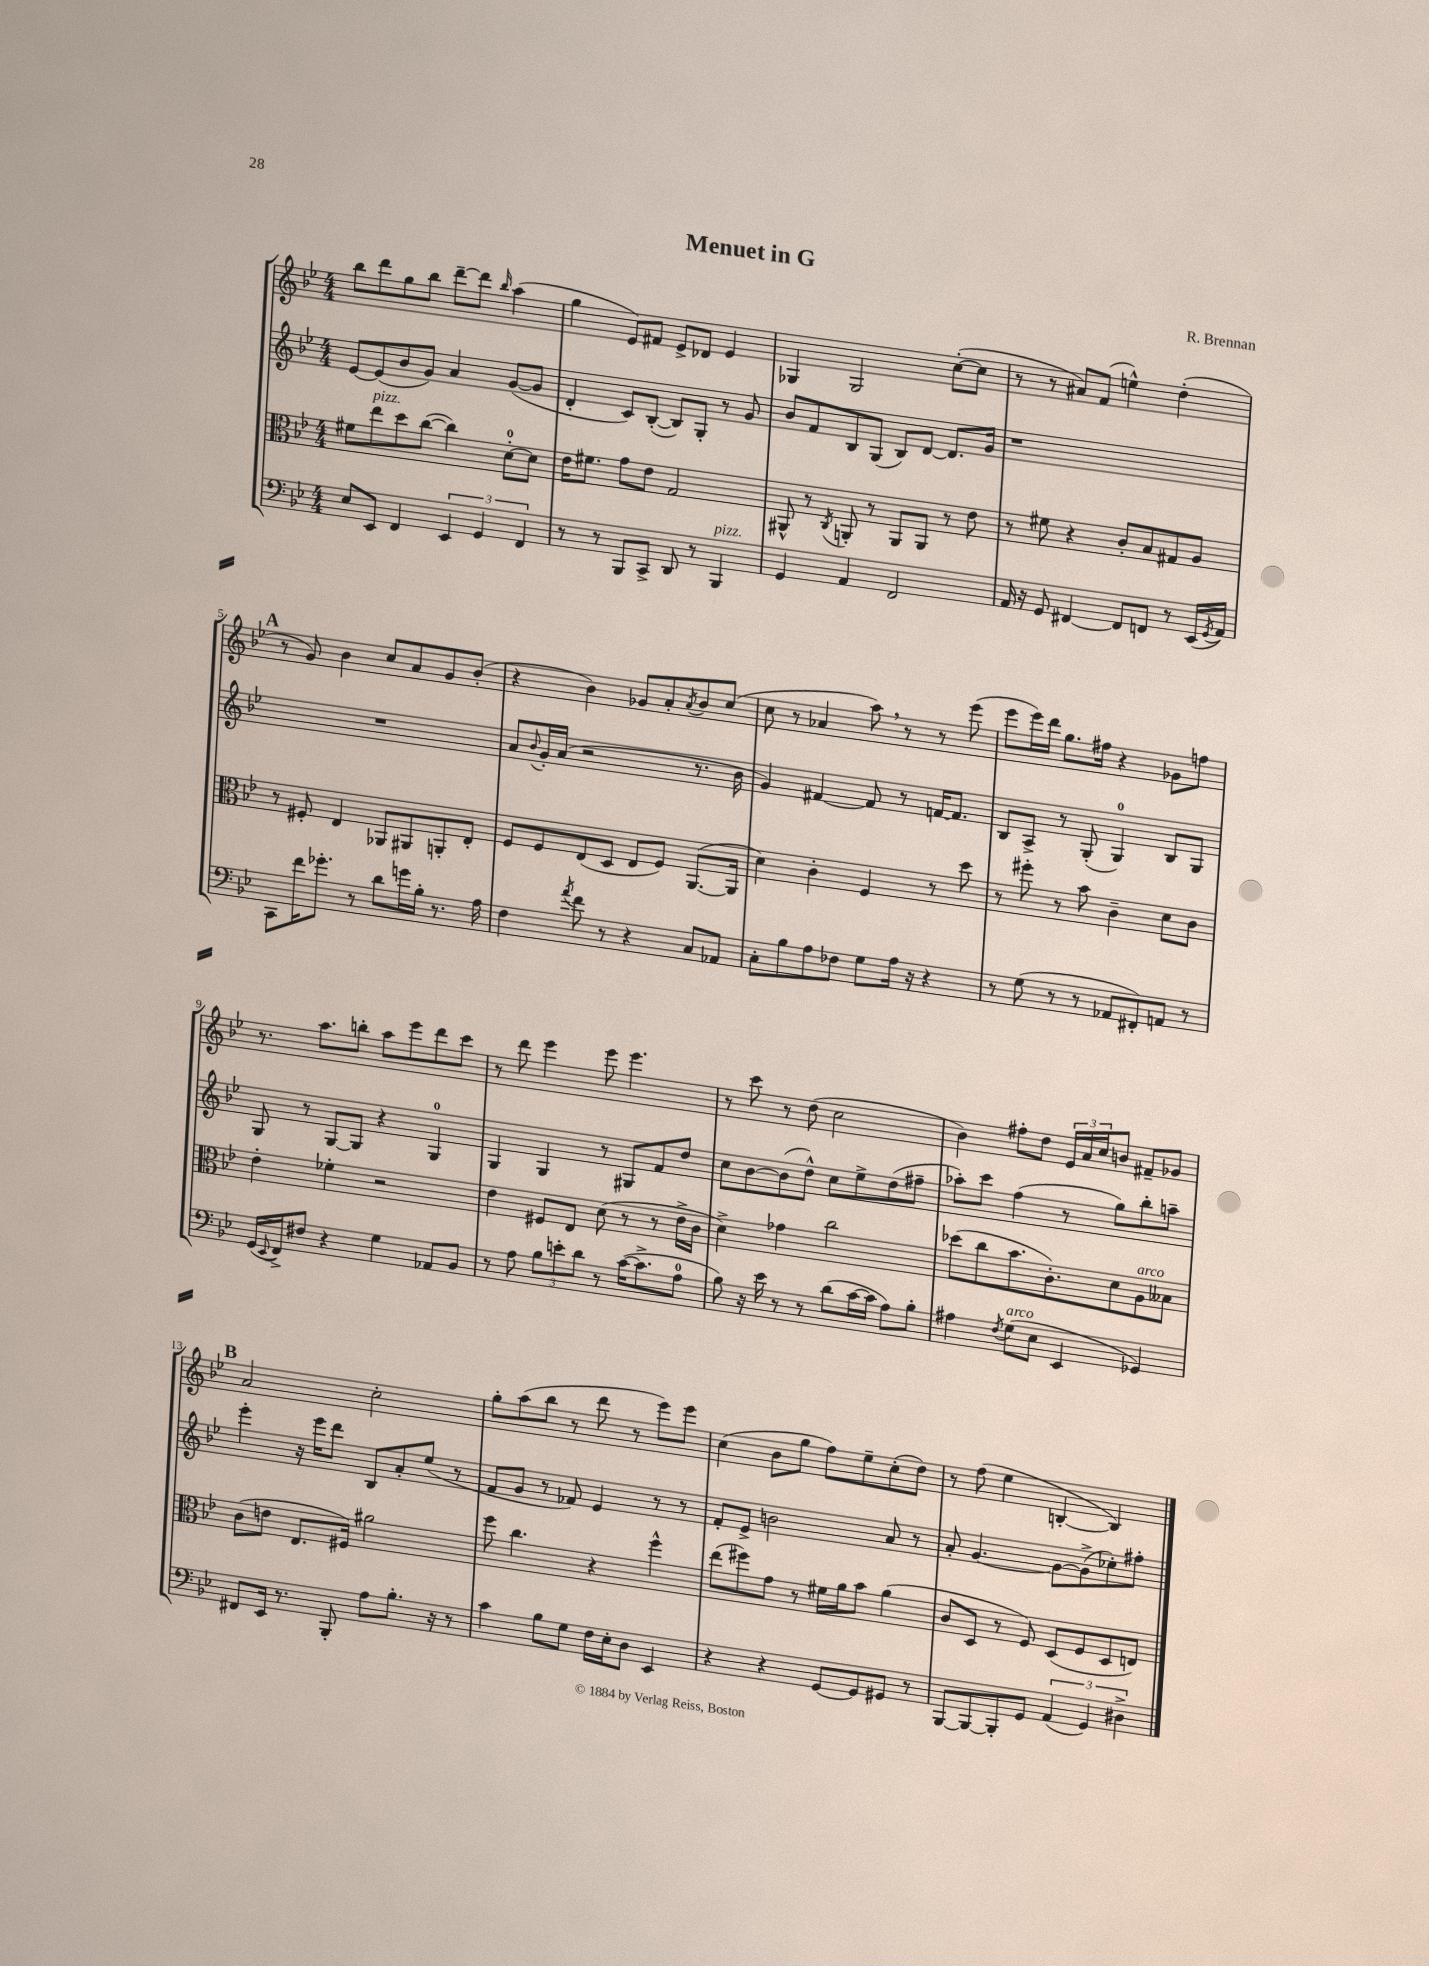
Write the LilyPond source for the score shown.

\header { title = "Menuet in G" composer = "R. Brennan" }
<<
\new StaffGroup <<
\new Staff = "s0" {
    \clef treble \key bes \major \numericTimeSignature \time 4/4
    bes''8 d'''8 g''8 bes''8 d'''8~-- d'''8 \grace { bes''16 } a''4( |
    g''4 ees'8) fis'8 ees'8-> des'8 ees'4 |
    ges4 ges2 c''8~-.( c''8 |
    r8 r8 ais'8) f'8( e''4-^) d''4-.( |
    \mark \markup { \bold "A" } r8 g'8) bes'4 c''8 a'8 g'8 bes'8-.( |
    r4 bes'4) ges'8 a'8-. \acciaccatura { a'8 } bes'8 c''8( |
    c''8 r8 aes'4 a''8) \breathe r8 r8 ees'''8( |
    ees'''8 ees'''16) d'''16 g''8. fis''16 r4 ges'8 f''8 |
    r8. a''8. b''8-. a''8 ees'''8 d'''8 c'''8 |
    r8 d'''8 ees'''4 ees'''8 ees'''4. |
    r8 c'''8 r8 d''8( c''2 |
    bes'4) fis''8-. d''8 \tuplet 3/2 { ees'16 a'16 c''16 } b'8 fis'8-- ges'8 |
    \mark \markup { \bold "B" } a'2 c''2-. |
    g''8-. a''8( bes''8 r8 d'''8 r8 ees'''8) ees'''8 |
    c''4( bes'8 g''8 f''8) ees''8-- c''8-.( d''8) |
    r8 f''8( ees''4 b4~-. b4) \bar "|." |
}
\new Staff = "s1" {
    \clef treble \key bes \major \numericTimeSignature \time 4/4
    ees'8~ ees'8( bes'8 g'8) a'4 g'8~( g'8 |
    d'4-. c'8) bes8~-.( bes8) g8-. r8 g'8 |
    bes'8 f'8 bes8 g8( bes8) d'8~ d'8. g'16 |
    r1 |
    \mark \markup { \bold "A" } R1 |
    a'8 \appoggiatura { bes'8 } g'16-. a'16( r2 r8. bes'16 |
    g'4) fis'4~ fis'8 r8 f'16~ f'8. |
    bes8 a8-> r8 g8-.( g4-0) bes8 g8 |
    g8 r8 g8~ g8 r4 g4-0 |
    g4 g4 r8 gis8 f'8 d''8 |
    c''8 bes'8~ bes'8( d''8-^) c''8 ees''8-> d''8( fis''8-- |
    aes''8-.) c'''8 f''4( r8 g''8) bes''8-. a''8-- |
    \mark \markup { \bold "B" } ees'''4-. r16 ees'''16 d'''8 bes8 a'8-. ees''8( r8 |
    f'8 g'8 r8 fes'8) ees'4 r8 r8 |
    f'8-. ees'8-> b'2 a'8 r8 |
    a'8-. g'4.~ g'8~ g'8->( ces''8-.) fis''8-. \bar "|." |
}
\new Staff = "s2" {
    \clef alto \key bes \major \numericTimeSignature \time 4/4
    fis'8 ees''8^\markup { \italic "pizz." } d''8 c''8~( c''4) d'8-0~-. d'8 |
    ees'16 fis'8. g'8 ees'8 g2 |
    ais,8-^ r8 \acciaccatura { c8 } a,8-. r8 a,8 a,8 r8 ees'8 |
    r8 fis'8 r4 c'8-. bes8 gis8 a8 |
    \mark \markup { \bold "A" } r8 fis8-. ees4 aes,8 ais,8 a,8-. ees8-. |
    f8 f8 ees8( d8 ees8 f8) a,8.~( a,16 |
    d'4) c'4-. f4 r8 d''8 |
    r8 fis''8-. r8 bes'8 c'4-- d'8 c'8 |
    ees'4-. fes'4-. r2 |
    ees'4 fis8 ees8 d'8( r8 r8 ees'16-> c'16 |
    d'4->) ges'4 c''2 |
    des''8( c''8 bes'8. c'8.-.) d'8 a8^\markup { \italic "arco" } beses8 |
    \mark \markup { \bold "B" } c'8( e'8 ees8. fis16) ais'2 |
    f''8 c''4. r4 f''4-^ |
    ees''8( fis''8) g'8 r8 fis'16 a'16 bes'8 a'4( |
    c'8 d8 r8 f8) d8( f8 d8 e8) \bar "|." |
}
\new Staff = "s3" {
    \clef bass \key bes \major \numericTimeSignature \time 4/4
    ees8 ees,8 f,4 \tuplet 3/2 { ees,4 g,4 f,4 } |
    r8 r8 bes,,8 c,8-> d,8 r8 bes,,4^\markup { \italic "pizz." } |
    g,4 a,4 f,2 |
    a,16 r16 g,8 fis,4~ fis,8 f,8 r8 ees,16( \acciaccatura { g,8 } a,16) |
    \mark \markup { \bold "A" } c,8 f'16 ges'8.-. r8 d'8 g'16 bes16-. r8. a16 |
    f4 \acciaccatura { a'8 } f'8 r8 r4 c8 aes,8 |
    c8-. bes8 a8 fes8 g8 a16 r16 r4 |
    r8 g8( r8 r8 aes,8 fis,8-.) a,8 r8 |
    g,16( \appoggiatura { ees,8 } f,16->) fis8 r4 g4 aes,8 bes,8 |
    r8 a8 \tuplet 3/2 { bes8 e'8-. d'8 } r8 c'16~( c'8.-> a8-0 |
    bes8) r16 ees'16 r8 r8 d'8( c'16~ c'16 a8) bes8-. |
    ais4 \acciaccatura { f8 } g8^\markup { \italic "arco" }( ees8 ees,4 ges,4) |
    \mark \markup { \bold "B" } fis,8 ees,16 r8. bes,,8-. a8 bes8.-. r16 r8 |
    c'4 bes8 g8 f16 ees16-. d8 ees,4 |
    r4 r4 g,8~ g,8 gis,8 r8 |
    bes,,8~ bes,,8~ bes,,8-. g,8 \tuplet 3/2 { a,4( g,4) dis4-> } \bar "|." |
}
>>
>>
